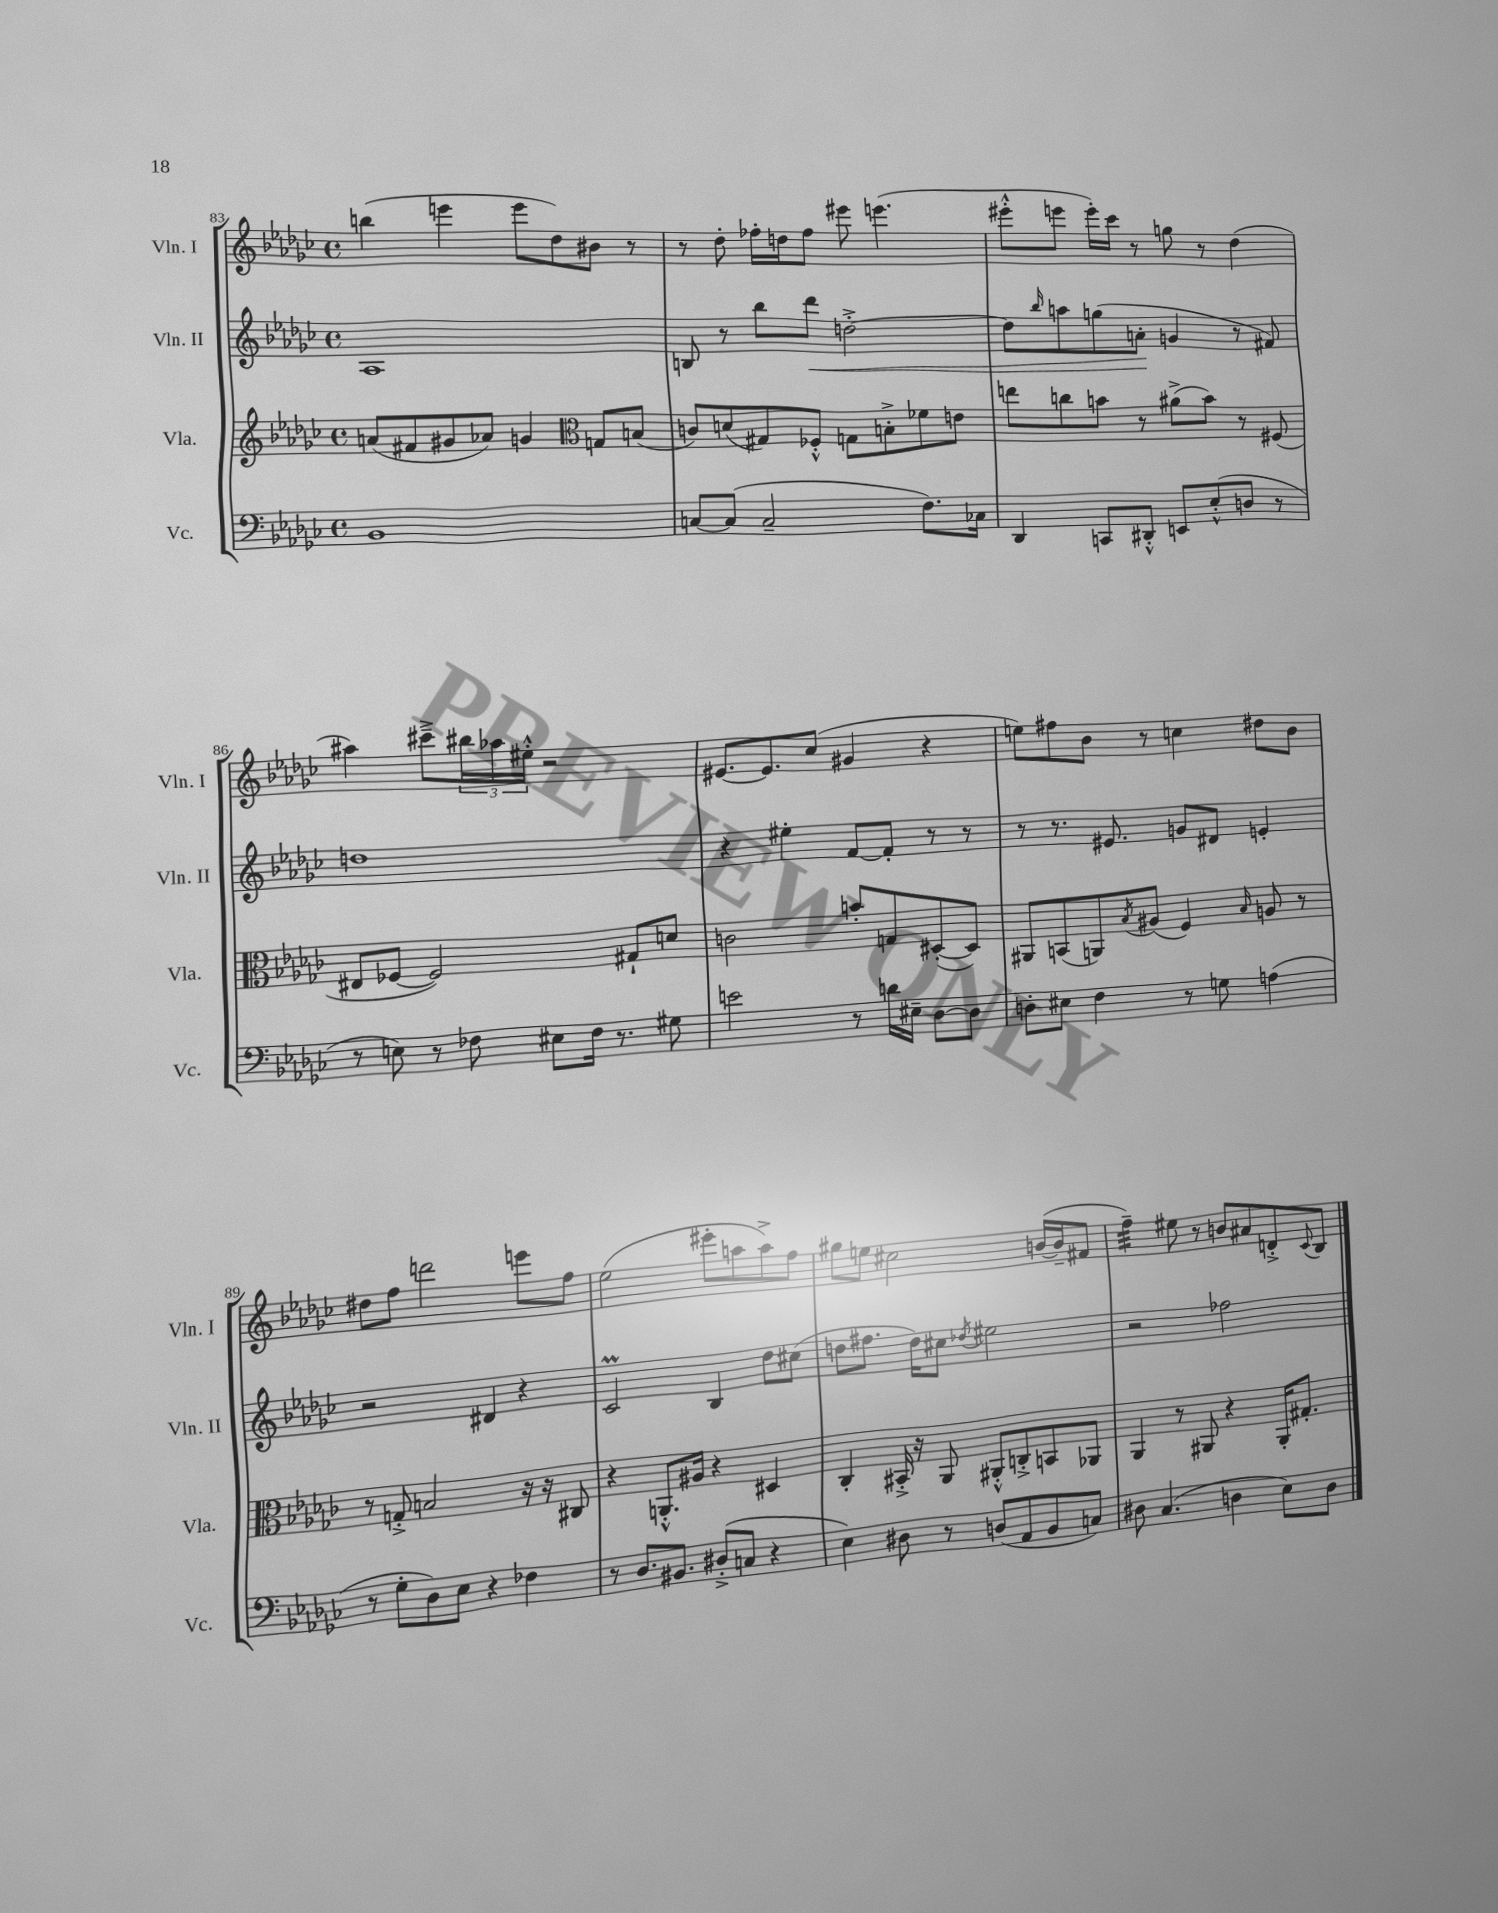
<<
\new StaffGroup <<
\new Staff = "s0" \with { instrumentName = "Vln. I" shortInstrumentName = "Vln. I" } {
    \clef treble \key ges \major \defaultTimeSignature \time 4/4
    b''4( e'''4 e'''8 des''8) bis'8 r8 |
    r8 des''8-. fes''16-. d''16 fes''8 eis'''8 e'''4.( |
    eis'''8-.-^ e'''8 e'''16-.) ces'''16 r8 g''8 r8 des''4( |
    ais''4) cis'''8---> \tuplet 3/2 { bis''16 aes''16 eis''16-.-^ } r2 |
    eis'8.~ eis'8. ces''8( gis'4 r4 |
    e''8) fis''8 bes'8 r8 c''4 dis''8 bes'8 |
    dis''8 f''8 d'''2 e'''8 f''8 |
    ees''2( eis'''8-. a''8 a''8->) f''8 |
    gis''8 e''8 cis''2 b'16~( b'16-- fis'8 |
    f''4:32--) eis''8 r8 b'8 ais'8 d'8-.-> \appoggiatura { ces'8 } bes8 \bar "|." |
}
\new Staff = "s1" \with { instrumentName = "Vln. II" shortInstrumentName = "Vln. II" } {
    \clef treble \key ges \major \defaultTimeSignature \time 4/4
    aes1 |
    b8 r8 bes''8 des'''8\< d''2~-.-> |
    d''8 \grace { bes''16 } a''8 g''8( a'8-.\! g'4 r8 fis'8) |
    d''1 |
    r4 eis''4-. f'8~ f'8-. r8 r8 |
    r8 r8. eis'8. g'8 dis'8 e'4-. |
    r2 dis'4 r4 |
    ces'2\prall bes4 des''8 cis''8( |
    d''8 fis''8. d''16) cis''8 \acciaccatura { des''8 } eis''2 |
    r2 fes''2 \bar "|." |
}
\new Staff = "s2" \with { instrumentName = "Vla." shortInstrumentName = "Vla." } {
    \clef treble \key ges \major \defaultTimeSignature \time 4/4
    a'8( fis'8 gis'8 aes'8) g'4 \clef alto g8 b8( |
    c'8) d'8( gis8) fes8-.-^ g8 b8-.-> fes'8 e'8 |
    e''8 c''8 b'8 r8 ais'8->( b'8) r8 fis8( |
    eis8 fes8~ fes2) gis8-! d'8 |
    c'2 b'8-. g8 dis8~-.( dis8) |
    ais,8 b,8( a,8) \acciaccatura { bes8 } ais8( f4) \grace { bes16 } a8 r8 |
    r8 g8-.-> b2 r16 r16 cis8 |
    r4 a,8.-.-^ ais16 r4 dis4 |
    ces4-. bis,16-.-> r16 aes,8 ais,8-.-^ c8-.-> b,8 aes,8 |
    aes,4 r8 ais,8 r4 ais,16-. gis8.-. \bar "|." |
}
\new Staff = "s3" \with { instrumentName = "Vc." shortInstrumentName = "Vc." } {
    \clef bass \key ges \major \defaultTimeSignature \time 4/4
    bes,1 |
    c8~ c8( c2-- f8.) ces16 |
    des,4 c,8 dis,8-.-^ e,8 ees8-.-^( d8 r8 |
    r8 e8) r8 fes8 eis8 fes16 r8. gis8 |
    e'2 r8 d'16 eis16-- des8~ des8 |
    d8-. eis8 f4 r8 g8 a4( |
    r8 ges8-. des8) ees8 r4 fes4 |
    r8 des8. bis,8. dis8-.->( c8 r4 |
    ees4) dis8 r8 d8( aes,8 bes,8 c8) |
    dis8 ces4.( d4 ees8) d8 \bar "|." |
}
>>
>>
\layout { \context { \Score currentBarNumber = #83 } }
